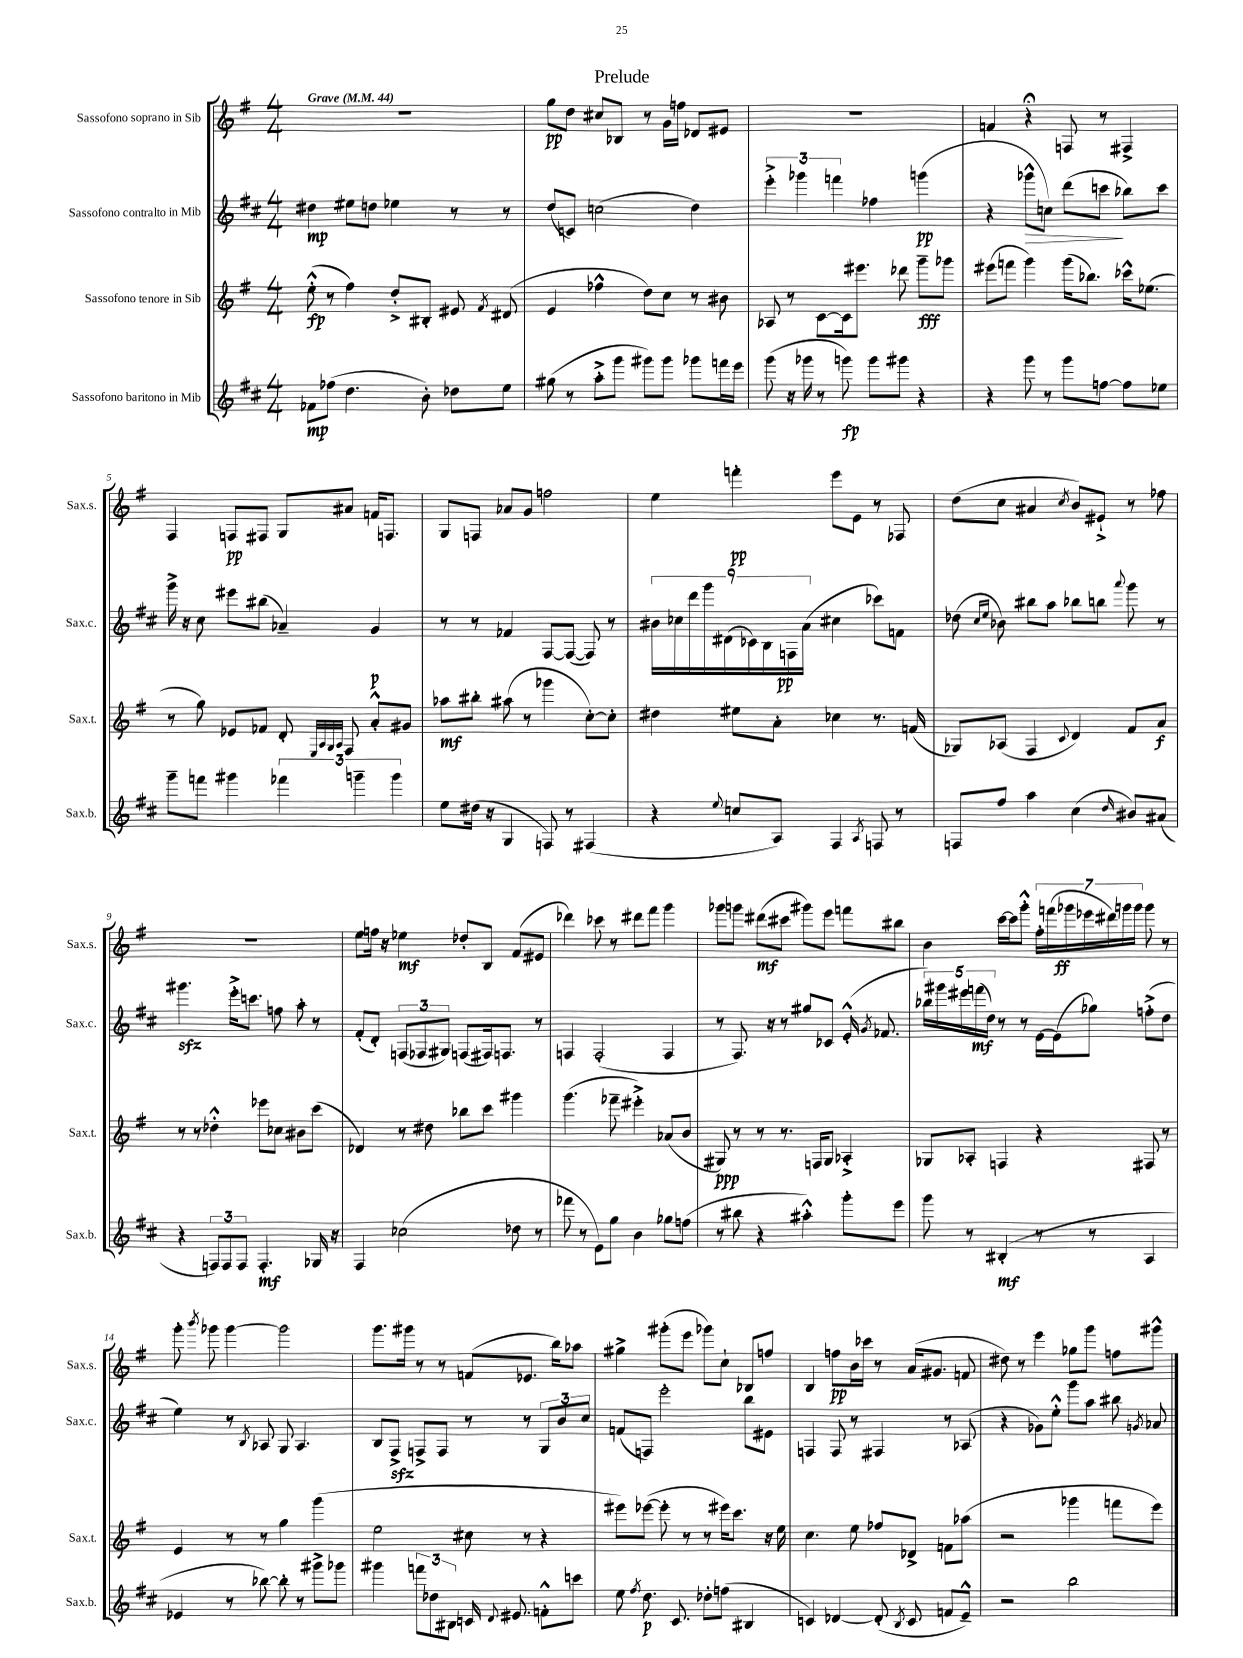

**kern	**dynam	**kern	**dynam	**kern	**dynam	**kern	**dynam
*part4	*part4	*part3	*part3	*part2	*part2	*part1	*part1
*staff4	*staff4	*staff3	*staff3	*staff2	*staff2	*staff1	*staff1
*I"Sassofono baritono in Mib	*	*I"Sassofono tenore in Sib	*	*I"Sassofono contralto in Mib	*	*I"Sassofono soprano in Sib	*
*I'Sax.b.	*	*I'Sax.t.	*	*I'Sax.c.	*	*I'Sax.s.	*
*clefG2	*	*clefG2	*	*clefG2	*	*clefG2	*
*k[f#c#]	*	*k[f#]	*	*k[f#c#]	*	*k[f#]	*
*M4/4	*	*M4/4	*	*M4/4	*	*M4/4	*
*MM44	*	*MM44	*	*MM44	*	*MM44	*
=1	=1	=1	=1	=1	=1	=1	=1
!	!	!	!	!	!	!LO:TX:a:B:t=Grave	!
8f-X\L	mp	(8ee'^^\	fp	4dd#X\	mp	1r	.
(8ff-X\J	.	8r	.	.	.	.	.
4.dd\	.	4ff#\)	.	8ee#X\L	.	.	.
.	.	.	.	8ddn\J	.	.	.
.	.	8dd'^/L	.	4ee-X\	.	.	.
8b'\)	.	8B#X'/J	.	.	.	.	.
8dd-X\L	.	8e#X/	.	8r	.	.	.
.	.	8qf#/	.	.	.	.	.
8ee\J	.	(8d#X/	.	8r	.	.	.
=2	=2	=2	=2	=2	=2	=2	=2
(8gg#X\	.	4e/	.	(8dd/L	.	8gg\L	pp
8r	.	.	.	8cn/J)	.	8dd\J	.
8aa'^\L	.	4ff-X^^\	.	(2ccn\	.	8cc#X/L	.
8ggg\J	.	.	.	.	.	8B-X/J	.
8ggg#X\L)	.	8dd\L)	.	.	.	8r	.
8ggg#\J	.	8cc\J	.	.	.	16g\LL	.
.	.	.	.	.	.	16ffn\JJ	.
8ggg-X\L	.	8r	.	4dd\)	.	8d-X/L	.
16fffn\L	.	8b#X\	.	.	.	8e#X/J	.
16eee\JJ	.	.	.	.	.	.	.
=3	=3	=3	=3	=3	=3	=3	=3
(8ggg\	.	8A-X/	.	6eee'^\	.	1r	.
16r	.	8r	.	.	.	.	.
.	.	.	.	6ggg-X\	.	.	.
16ggg-X\	.	.	.	.	.	.	.
8r	.	[8c\L	.	.	.	.	.
.	.	.	.	6fffn\	.	.	.
8gggn\)	fp	16c\k]	.	.	.	.	.
.	.	8.eee#X\J	.	.	.	.	.
8ggg\L	.	.	.	4ff-X\	.	.	.
8ggg#X\J	.	8ddd-X\	.	.	.	.	.
4r	.	8ggg~\L	fff	(4gggn\	pp	.	.
.	.	8ggg-X\J	.	.	.	.	.
=4	=4	=4	=4	=4	=4	=4	=4
4r	.	(8eee#X\L	.	4r	.	4fn/	.
.	.	8fffn\J	.	.	.	.	.
!	!	!	!	!	!LO:HP:b	!	!
8ggg\	.	4ggg\)	.	8ggg-X^^\L	>	4r;<	.
8r	.	.	.	8ccn\J)	.	.	.
8ggg\L	.	(16ggg\KL	.	(8ddd\L	.	8Fn/	.
.	.	8.bb-X\J)	.	.	.	.	.
[8ffn\J	.	.	.	8cccn\J	.	8r	.
8ff\L]	.	16ccc-X^^\KL	.	8bb-X\L)	]	4F#X^/	.
.	.	(8.ee-X\J	.	.	.	.	.
8ee-X\J	.	.	.	8ccc\J	.	.	.
!!LO:LB:g=z
=5	=5	=5	=5	=5	=5	=5	=5
8ggg~\L	.	8r	.	16ggg^\	.	4F#/	.
.	.	.	.	16r	.	.	.
8fffn\J	.	8gg\)	.	8cc#\	.	.	.
4ggg#X\	.	8e-X/L	.	8eee#X\L	.	8Fn/L	pp
.	.	8f-X/J	.	(8bb#X\J	.	8F#X/J	.
6fff-X\	.	8d'/	.	4a-X~/)	.	8G/L	.
.	.	32qqE/LLL	.	.	.	.	.
.	.	32qqA/	.	.	.	.	.
.	.	32qqG/	.	.	.	.	.
.	.	32qqA/JJJ	.	.	.	.	.
.	.	8F#/	.	.	.	8a#X/J	.
6gggn~\	.	.	.	.	.	.	.
.	.	8a'^^/L	.	4g/	p	16fn/KL	.
.	.	.	.	.	.	8.Fn/J	.
6ggg\	.	.	.	.	.	.	.
.	.	8g#X/J	.	.	.	.	.
=6	=6	=6	=6	=6	=6	=6	=6
8ee\L	.	8aa-X\L	mf	8r	.	8G/L	.
(16dd#X\Jk	.	8bb#X'\J	.	8r	.	8Fn/J	.
16r	.	.	.	.	.	.	.
4G/	.	(8aa#X\	.	4f-X/	.	8a-X/L	.
.	.	8r	.	.	.	8g/J	.
8Fn/)	.	4ggg-X\	.	[8F#/L	.	2ffn\	.
8r	.	.	.	(8F#/J_	.	.	.
(4F#X/	.	[8cc'\L)	.	8F#/])	.	.	.
.	.	8cc'\J]	.	8r	.	.	.
=7	=7	=7	=7	=7	=7	=7	=7
4r	.	4dd#X\	.	18b#X\LL	.	4ee\	.
.	.	.	.	18cc-X\	.	.	.
.	.	.	.	18ddd\	.	.	.
.	.	.	.	18ggg\	.	.	.
.	.	.	.	(18d#X\	.	.	.
8qqee/	.	.	.	.	.	.	.
8ccn/L	.	8ee#X\L	.	.	.	4fffn'\	pp
.	.	.	.	18c-X\)	.	.	.
.	.	.	.	18B\	.	.	.
8A/J)	.	8a'\J	.	.	.	.	.
.	.	.	.	18Fn\	pp	.	.
.	.	.	.	(18a\JJ	.	.	.
4F#/	.	4cc-X\	.	4cc#X\	.	8eee\L	.
.	.	.	.	.	.	8e\J	.
8qA/	.	.	.	.	.	.	.
8Fn/	.	8.r	.	8ccc-X\L)	.	8r	.
8r	.	.	.	8fn\J	.	8F-X/	.
.	.	(16fn/	.	.	.	.	.
=8	=8	=8	=8	=8	=8	=8	=8
8Fn/L	.	8G-X/L)	.	(8dd-X\	.	(8dd\L	.
.	.	.	.	16qqcc#/LL	.	.	.
.	.	.	.	16qqee/JJ	.	.	.
8ff#/J	.	(8A-X/J	.	8b-X\)	.	8cc\J	.
4aa\	.	4F#/	.	8bb#X\L	.	4a#X/	.
.	.	.	.	8aa\J	.	.	.
.	.	8qqc/	.	.	.	8qcc/	.
(4cc#\	.	4d/)	.	8bb-X\L	.	8b/L)	.
.	.	.	.	8bbn\J	.	8e#X`^/J	.
16qqdd/	.	.	.	8qqaaa/	.	.	.
8b#X/L)	.	8f#/L	.	8ggg\	.	8r	.
(8a#X/J	.	8a/J	f	8r	.	8ff-X\	.
!!LO:LB:g=z
=9	=9	=9	=9	=9	=9	=9	=9
4r	.	8r	.	4.ggg#Xzz\	.	1r	.
.	.	8r	.	.	.	.	.
12Fn/L)	.	4dd-X'^^\	.	.	.	.	.
12F/	.	.	.	.	.	.	.
.	.	.	.	16eee'^\KL	.	.	.
12F/J	.	.	.	.	.	.	.
.	.	.	.	8.cccn\J	.	.	.
4.F'/	mf	8eee-X\L	.	.	.	.	.
.	.	8cc-X\J	.	8ffn\	.	.	.
.	.	8b#X\L	.	8aa'\	.	.	.
16G-X/	.	(8ccc\J	.	8r	.	.	.
16r	.	.	.	.	.	.	.
=10	=10	=10	=10	=10	=10	=10	=10
4F#/	.	4d-X/)	.	(8f#'/L	.	8ee\L	.
.	.	.	.	8d'/J)	.	16ffn\Jk	.
.	.	.	.	.	.	16r	.
(2cc-X\	.	8r	.	(12Fn/L	.	4ee-X\	mf
.	.	.	.	12F-X/	.	.	.
.	.	8dd#X\	.	.	.	.	.
.	.	.	.	12G#X/J)	.	.	.
.	.	8bb-X\L	.	(8Fn/L	.	8dd-X'/L	.
.	.	8ccc\J	.	16F#X/k)	.	8B/J	.
.	.	.	.	8.Fn/J	.	.	.
8dd-X\	.	4ggg#X\	.	.	.	(8f#/L	.
8r	.	.	.	8r	.	8e#X/J	.
=11	=11	=11	=11	=11	=11	=11	=11
8fff-X\	.	(4.ggg\	.	4Fn/	.	4ddd-X\)	.
8r	.	.	.	.	.	.	.
8e\L)	.	.	.	(2F'/	.	8ccc-X\	.
8gg\J	.	8fff-X~\	.	.	.	8r	.
4b\	.	4eee#X'^\)	.	.	.	8ddd#X\L	.
.	.	.	.	.	.	8fff#\J	.
8gg-X\L	.	(8a-X/L	.	4F/	.	4ggg\	.
(8ffn\J	.	8b/J	.	.	.	.	.
=12	=12	=12	=12	=12	=12	=12	=12
8r	.	8G#X/)	ppp	8r	.	8ggg-X\L	.
8bb#X\	.	8r	.	8.F#/)	.	8gggn\J	.
4r	.	8r	.	.	.	(8ddd#X\L	mf
.	.	.	.	16r	.	.	.
.	.	8.r	.	8r	.	8ccc#X\J	.
4aa#X'^^\)	.	.	.	8gg#X/L	.	8ggg#X\L)	.
.	.	16Fn/KL	.	.	.	.	.
.	.	8G#/J	.	8c-X/J	.	8eee\J	.
8ggg'\L	.	4A-X'^/	.	(16e'^^/	.	8fffn\L	.
.	.	.	.	8qg/	.	.	.
.	.	.	.	8.f-X/	.	.	.
8eee\J	.	.	.	.	.	8bb#X\J	.
=13	=13	=13	=13	=13	=13	=13	=13
8ggg\	.	8G-X/L	.	20bb-X\LL)	.	4b\	.
.	.	.	.	20ggg#X\	.	.	.
.	.	.	.	20eee#X\	.	.	.
8r	.	8A-X'/J	.	.	.	.	.
.	.	.	.	(20fffn\	mf	.	.
.	.	.	.	20dd\JJ)	.	.	.
(4B#X'/	mf	4Fn/	.	8r	.	[16ccc\LL	.
.	.	.	.	.	.	16ccc\J]	.
.	.	.	.	8r	.	8ggg'^^\J	.
8r	.	4r	.	[16e\LL	.	28ff#'\LL	.
.	.	.	.	.	.	(28fffn\	.
.	.	.	.	(16e\J]	.	.	.
.	.	.	.	.	.	28ggg-X\	ff
.	.	.	.	.	.	28eee-X\	.
8r	.	.	.	8gg-X\J)	.	.	.
.	.	.	.	.	.	28ddd#X\)	.
.	.	.	.	.	.	28gggn\	.
.	.	.	.	.	.	28ggg\JJ	.
4A/	.	8F#X/	.	(8ffn'^\L	.	8ggg\	.
.	.	8r	.	8dd\J	.	8r	.
!!LO:LB:g=z
=14	=14	=14	=14	=14	=14	=14	=14
4e-X/	.	4e/	.	4ee\)	.	8ggg'\	.
.	.	.	.	.	.	8qbbb/	.
.	.	.	.	.	.	8ggg-X\	.
8r	.	8r	.	8r	.	[4ggg-\	.
.	.	.	.	8qB/	.	.	.
[8bb-X\)	.	8r	.	8A-X/	.	.	.
8bb-'\]	.	4gg\	.	8G/	.	2ggg-\]	.
8r	.	.	.	4.A-/	.	.	.
8ggg#X^\L	.	(4ggg\	.	.	.	.	.
8ggg-X\J	.	.	.	.	.	.	.
=15	=15	=15	=15	=15	=15	=15	=15
4ggg#X\	.	2ee\	.	8B/L	.	8.ggg\L	.
.	.	.	.	8F#zz^/J	.	.	.
.	.	.	.	.	.	16ggg#X\Jk	.
12fffn\L	.	.	.	8Fn^/L	.	8r	.
12dd-X\	.	.	.	.	.	.	.
.	.	.	.	8F/J	.	8r	.
12B#X\J	.	.	.	.	.	.	.
16cn/	.	8cc#X\	.	8r	.	(8fn/L	.
8qqd/	.	.	.	.	.	.	.
8.e#X/	.	.	.	.	.	.	.
.	.	8r	.	8r	.	8.e-X/J	.
8fn'^^\L	.	4r	.	12G/L	.	.	.
.	.	.	.	.	.	16bb\KL)	.
.	.	.	.	12b/	.	.	.
8cccn\J	.	.	.	.	.	8aa-X\J	.
.	.	.	.	12cc#/J	.	.	.
=16	=16	=16	=16	=16	=16	=16	=16
8ee\	.	8eee#X\L)	.	(8fn/L	.	4gg#X^\	.
8qff#/	.	.	.	.	.	.	.
8.dd\	p	([8eee-X\J	.	8Fn/J)	.	.	.
.	.	8eee-'\]	.	2eee'\	.	(8ggg#X'\L	.
8.c#/	.	.	.	.	.	.	.
.	.	8r	.	.	.	8eee\J	.
8dd-X'\L	.	8r	.	.	.	8ggg-X\L)	.
(8ffn\J	.	16eee#X\KL)	.	.	.	8cc`\J	.
.	.	8.ccc\J	.	.	.	.	.
4B#X/	.	.	.	8bb\L	.	8B-X/L	.
.	.	16r	.	8e#X\J	.	8ffn/J	.
.	.	16ee\	.	.	.	.	.
=17	=17	=17	=17	=17	=17	=17	=17
4cn/)	.	4.cc\	.	4Fn/	.	4B/	.
[4d-X/	.	.	.	8F/	.	8ffn\L	pp
.	.	8ee\	.	8r	.	16b\L	.
.	.	.	.	.	.	16ccc-X\JJ	.
(8d-'/]	.	8ff-X/L	.	4F#X/	.	8r	.
8qB/	.	.	.	.	.	.	.
8c/	.	8d-X^/J	.	.	.	(16a/KL	.
.	.	.	.	.	.	8.g#X/J	.
8fn/L	.	8fn\L	.	8r	.	.	.
8e~^^/J)	.	(8aa-X\J	.	(8A-X/	.	8fn/	.
=18	=18	=18	=18	=18	=18	=18	=18
2r	.	2r	.	4r	.	8dd#X\)	.
.	.	.	.	.	.	8r	.
.	.	.	.	8g-X\L)	.	4eee\	.
.	.	.	.	8ee'^^\J	.	.	.
2bb\	.	4ggg-X\	.	8ggg\L	.	8gg-X\L	.
.	.	.	.	8aa\J	.	8ggg\J	.
.	.	8fffn\L	.	8bb#X\	.	8ffn\L	.
.	.	.	.	8qgn/	.	.	.
.	.	8eee\J)	.	8a-X/	.	8ggg#X^^\J	.
==	==	==	==	==	==	==	==
*-	*-	*-	*-	*-	*-	*-	*-
